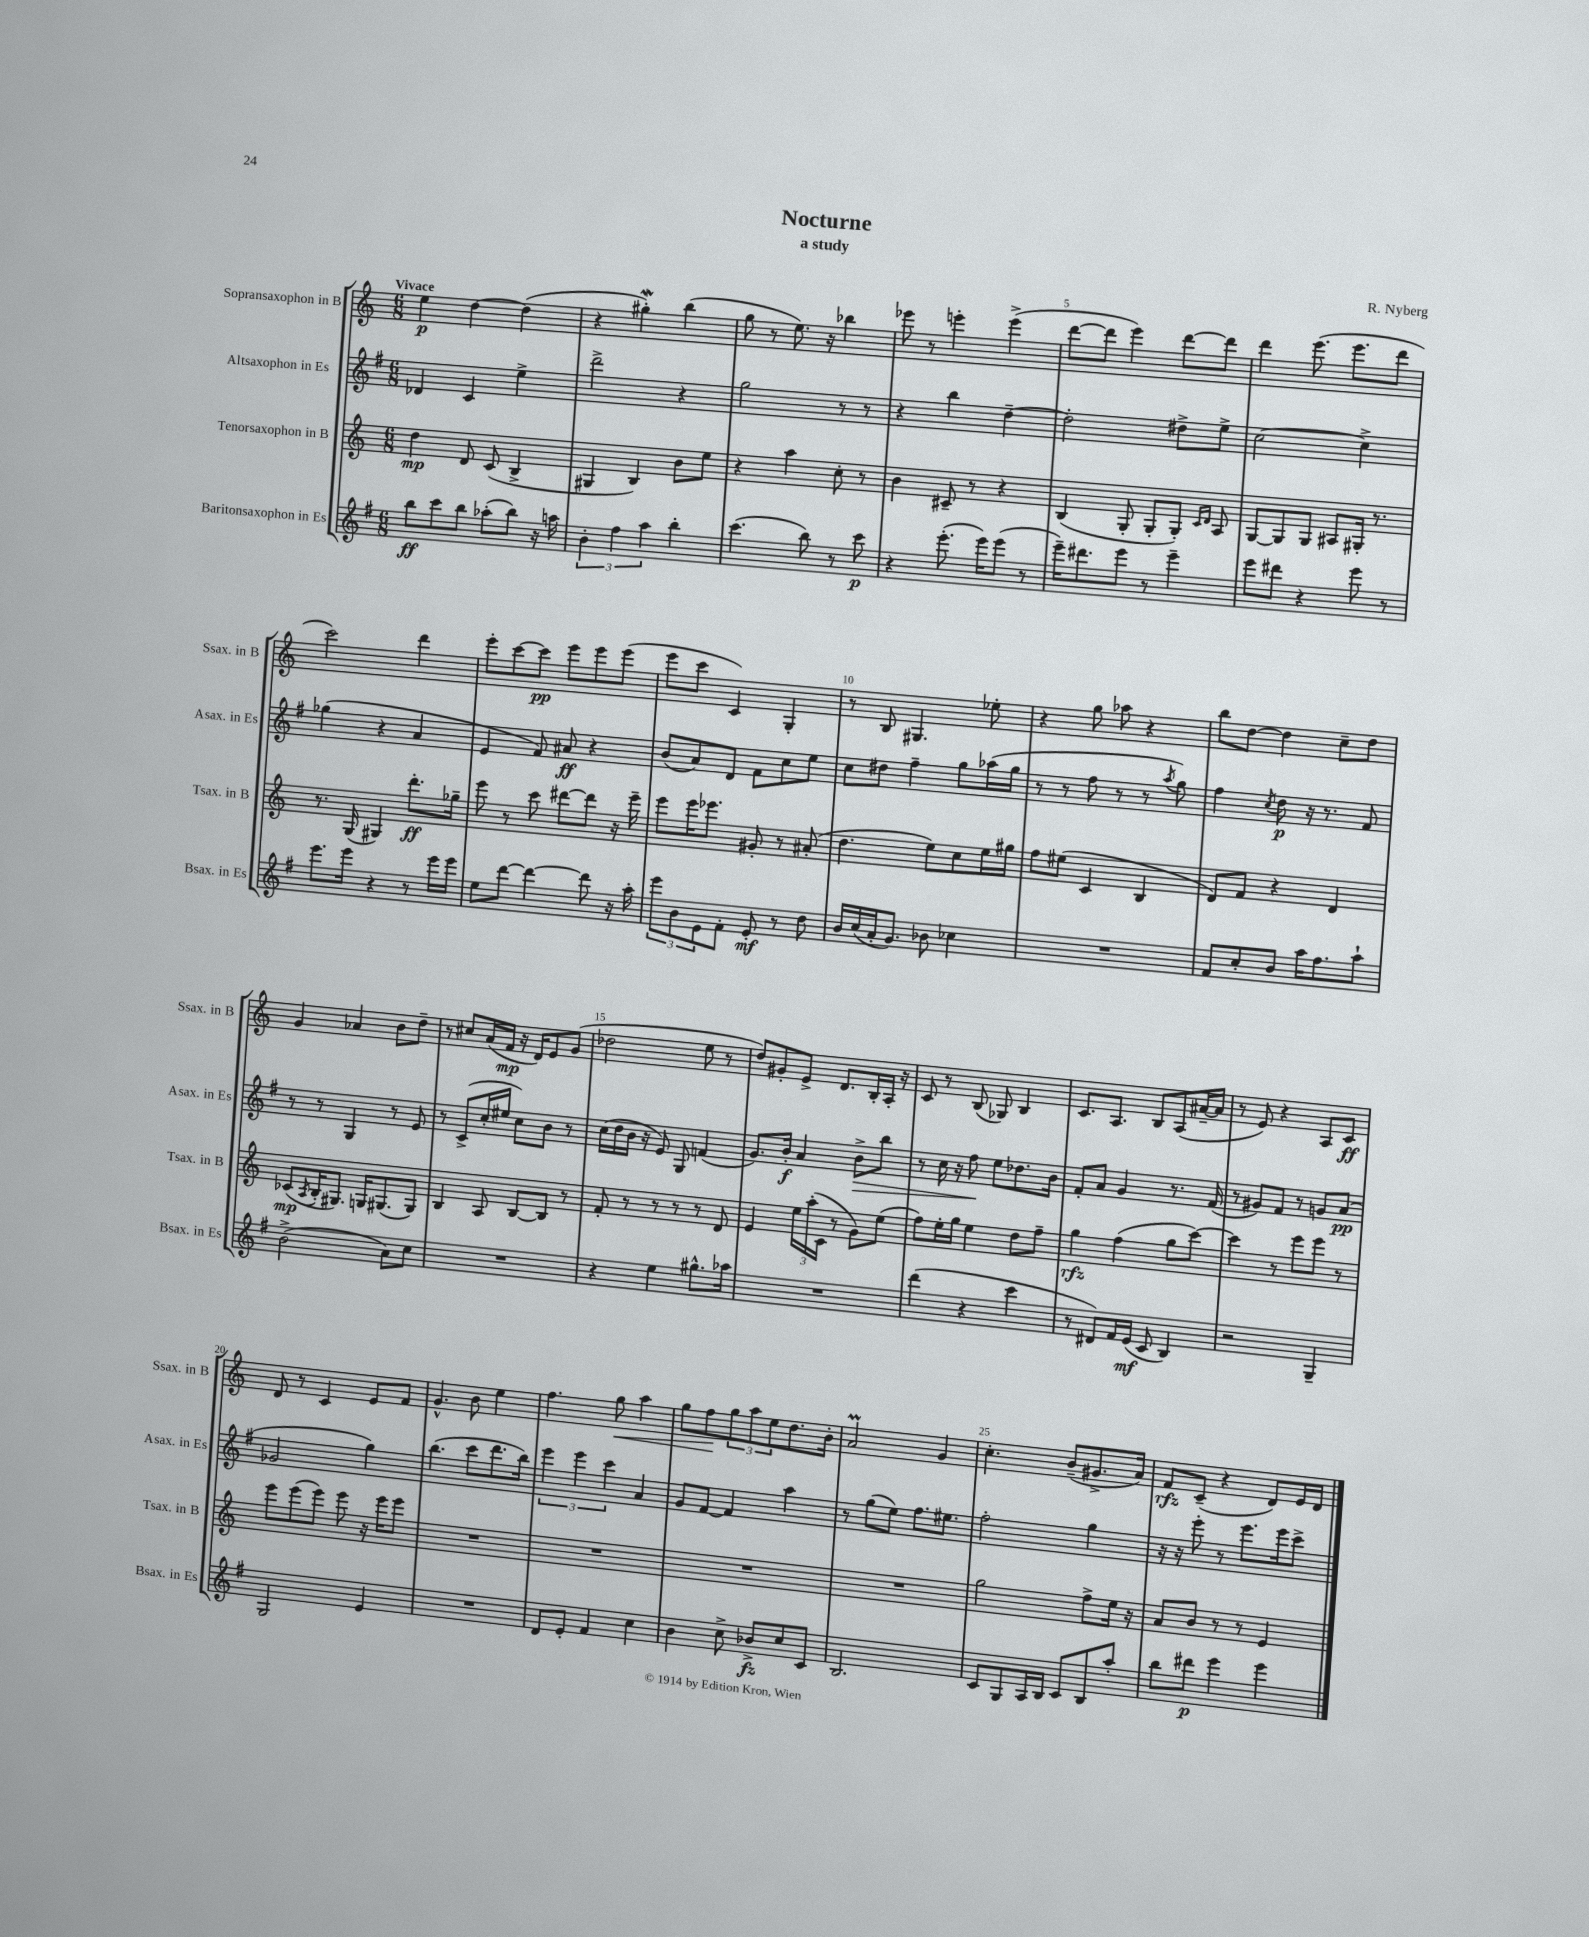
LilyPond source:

\header { title = "Nocturne" composer = "R. Nyberg" subtitle = "a study" }
<<
\new StaffGroup <<
\new Staff = "s0" \with { instrumentName = "Sopransaxophon in B" shortInstrumentName = "Ssax. in B" } {
    \clef treble \key c \major \numericTimeSignature \time 6/8 \tempo "Vivace"
    e''4\p d''4~ d''4( |
    r4 gis''4-.\mordent) b''4( |
    g''8 r8 e''8.) r16 bes''4 |
    ees'''8 r8 e'''4-. e'''4->( |
    d'''8~ d'''8 e'''4) d'''8~ d'''8 |
    d'''4 e'''8.( e'''8. d'''8 |
    c'''2) d'''4 |
    e'''8-. c'''8~ c'''8\pp e'''8 e'''8 e'''8( |
    e'''8 c'''8 c'4) g4-. |
    r8 b8 gis4. ees''8-. |
    r4 g''8 aes''8 r4 |
    b''8 d''8~ d''4 c''8-- d''8 |
    g'4 aes'4 b'8 d''8-- |
    r8 cis''8 a'16( f'16\mp r16 d'16) e'8 g'8( |
    des''2 e''8 r8 |
    d''8) gis'8-. e'8-> d'8. b16-. a16-. r16 |
    c'8 r8 b8( ges8) b4 |
    c'8. a8. b8 a8( ais'16~-- ais'16 |
    r8 e'8) r4 a8 c'8\ff |
    d'8 r8 c'4 e'8 f'8 |
    g'4.-^ b'8 e''4 |
    f''4. g''8\< a''4 |
    g''8 f''8\! \tuplet 3/2 { g''8 a''8 e''8 } d''8. b'16-. |
    a'2\prall g'4 |
    c''4.-. b'8--( gis'8.-> a'16) |
    f'8\rfz c'8--( r4 d'8) e'16 d'16 \bar "|." |
}
\new Staff = "s1" \with { instrumentName = "Altsaxophon in Es" shortInstrumentName = "Asax. in Es" } {
    \clef treble \key g \major \numericTimeSignature \time 6/8
    des'4 c'4 e''4-> |
    d'''2-> r4 |
    g''2 r8 r8 |
    r4 b''4 d''4~-- |
    d''2-. dis''8-> e''8-> |
    c''2~ c''4-> |
    ges''4( r4 a'4 |
    e'4 fis'8) ais'8\ff r4 |
    b'8( a'8) d'8 fis'8 c''8 e''8 |
    c''8 dis''8 fis''4-- g''8 aes''16( g''16 |
    r8 r8 fis''8 r8 r8 \acciaccatura { a''8 } g''8) |
    fis''4 \acciaccatura { c''8 } d''8\p r16 r8. fis'8 |
    r8 r8 g4 r8 e'8 |
    r8 c'8->( c''16-. eis''16 c''8) b'8 r8 |
    c''16( d''16 b'16 r16 e'8) g8 f'4( |
    g'8.) b'16-.\f a'4 b'8->\> b''8 |
    r8 c''16 r16 fis''8\! e''8 des''8. b'16 |
    fis'8-. a'8 g'4 r8. fis'16( |
    r8 gis'8) fis'8 r8 g'8 a'8\pp( |
    ges'2 g''4) |
    b''4.( c'''8 d'''8. b''16) |
    \tuplet 3/2 { e'''4 e'''4 c'''4 } a'4 |
    g'8 fis'8~ fis'4 a''4 |
    r8 g''8( e''8) fis''8. eis''8. |
    fis''2-. g''4 |
    r16 r16 e'''8-. r8 e'''8. e'''16 c'''8-> \bar "|." |
}
\new Staff = "s2" \with { instrumentName = "Tenorsaxophon in B" shortInstrumentName = "Tsax. in B" } {
    \clef treble \key c \major \numericTimeSignature \time 6/8
    d''4\mp d'8 c'8( b4-> |
    gis4 b4) b'8 e''8 |
    r4 a''4 c''8-. r8 |
    b'4 cis'8-- r8 r4 |
    b4( g8-. g8-. g8-.) \grace { c'16 d'16 } a8 |
    g8~ g8 g8 ais8 gis16-. r8. |
    r8. g16( gis4) d'''8.-.\ff ges''16-- |
    e'''8 r8 c'''8 dis'''8~ dis'''8 r16 e'''16-- |
    e'''8 e'''16 ees'''8. gis'8-. r8 ais'8-.( |
    d''4. e''8) c''8 e''16 gis''16 |
    f''8 eis''8( c'4 b4 |
    d'8) f'8 r4 d'4 |
    ces'8\mp( \acciaccatura { a8 } b16-. gis8.) g16 gis8.( gis8) |
    b4 a8 b8~ b8 r8 |
    f'8-. r8 r8 r8 r8 d'8 |
    e'4 \tuplet 3/2 { e''16 a''16-.( c'16 } r8 g'8) e''8( |
    f''8) e''16-. g''16 e''4 d''8 f''8-- |
    g''4\rfz f''4( g''8 c'''8~) |
    c'''4 r8 e'''8 e'''8 r8 |
    e'''8 e'''8( e'''8) e'''8 r16 e'''16 e'''8 |
    R2. |
    R2. |
    R2. |
    R2. |
    g''2 f''8-> e''16 r16 |
    a'8 b'8 r8 r8 e'4 \bar "|." |
}
\new Staff = "s3" \with { instrumentName = "Baritonsaxophon in Es" shortInstrumentName = "Bsax. in Es" } {
    \clef treble \key g \major \numericTimeSignature \time 6/8
    b''8\ff c'''8 b''8 aes''8-.( b''8) r16 a''16 |
    \tuplet 3/2 { b'4-. fis''4 a''4 } b''4-. |
    c'''4.( b''8) r8 c'''8\p |
    r4 e'''8.-.( e'''16) e'''8( r8 |
    e'''16--) dis'''8. e'''8 r8 e'''4-- |
    e'''8 dis'''8 r4 e'''8 r8 |
    e'''8. e'''16 r4 r8 e'''16 e'''16 |
    e''8 d'''8~ d'''4~ d'''8 r16 a''16-. |
    \tuplet 3/2 { e'''8 b'8 e'8 } fis'8-. e'8-.\mf r8 d''8 |
    b'16 c''16( a'16-. g'8.) bes'8 ces''4 |
    R2. |
    fis'8 c''8-. b'8 a''16 fis''8. a''8-! |
    b'2->( a'8) c''8 |
    R2. |
    r4 e''4 gis''8.-^ aes''16 |
    R2. |
    d'''4( r4 c'''4 |
    r8 dis'8) fis'16 e'16\mf( c'8 b4) |
    r2 g4-- |
    g2 e'4 |
    R2. |
    d'8 e'8-. fis'4 c''4 |
    b'4 c''8-> bes'8->\fz c''8 c'8 |
    b2. |
    c'8 g8 a16 b16 c'8 b8 a''8-. |
    b''8 dis'''8\p e'''4 e'''4 \bar "|." |
}
>>
>>
\layout { \context { \Score \override BarNumber.break-visibility = ##(#f #t #t) barNumberVisibility = #(every-nth-bar-number-visible 5) } }
